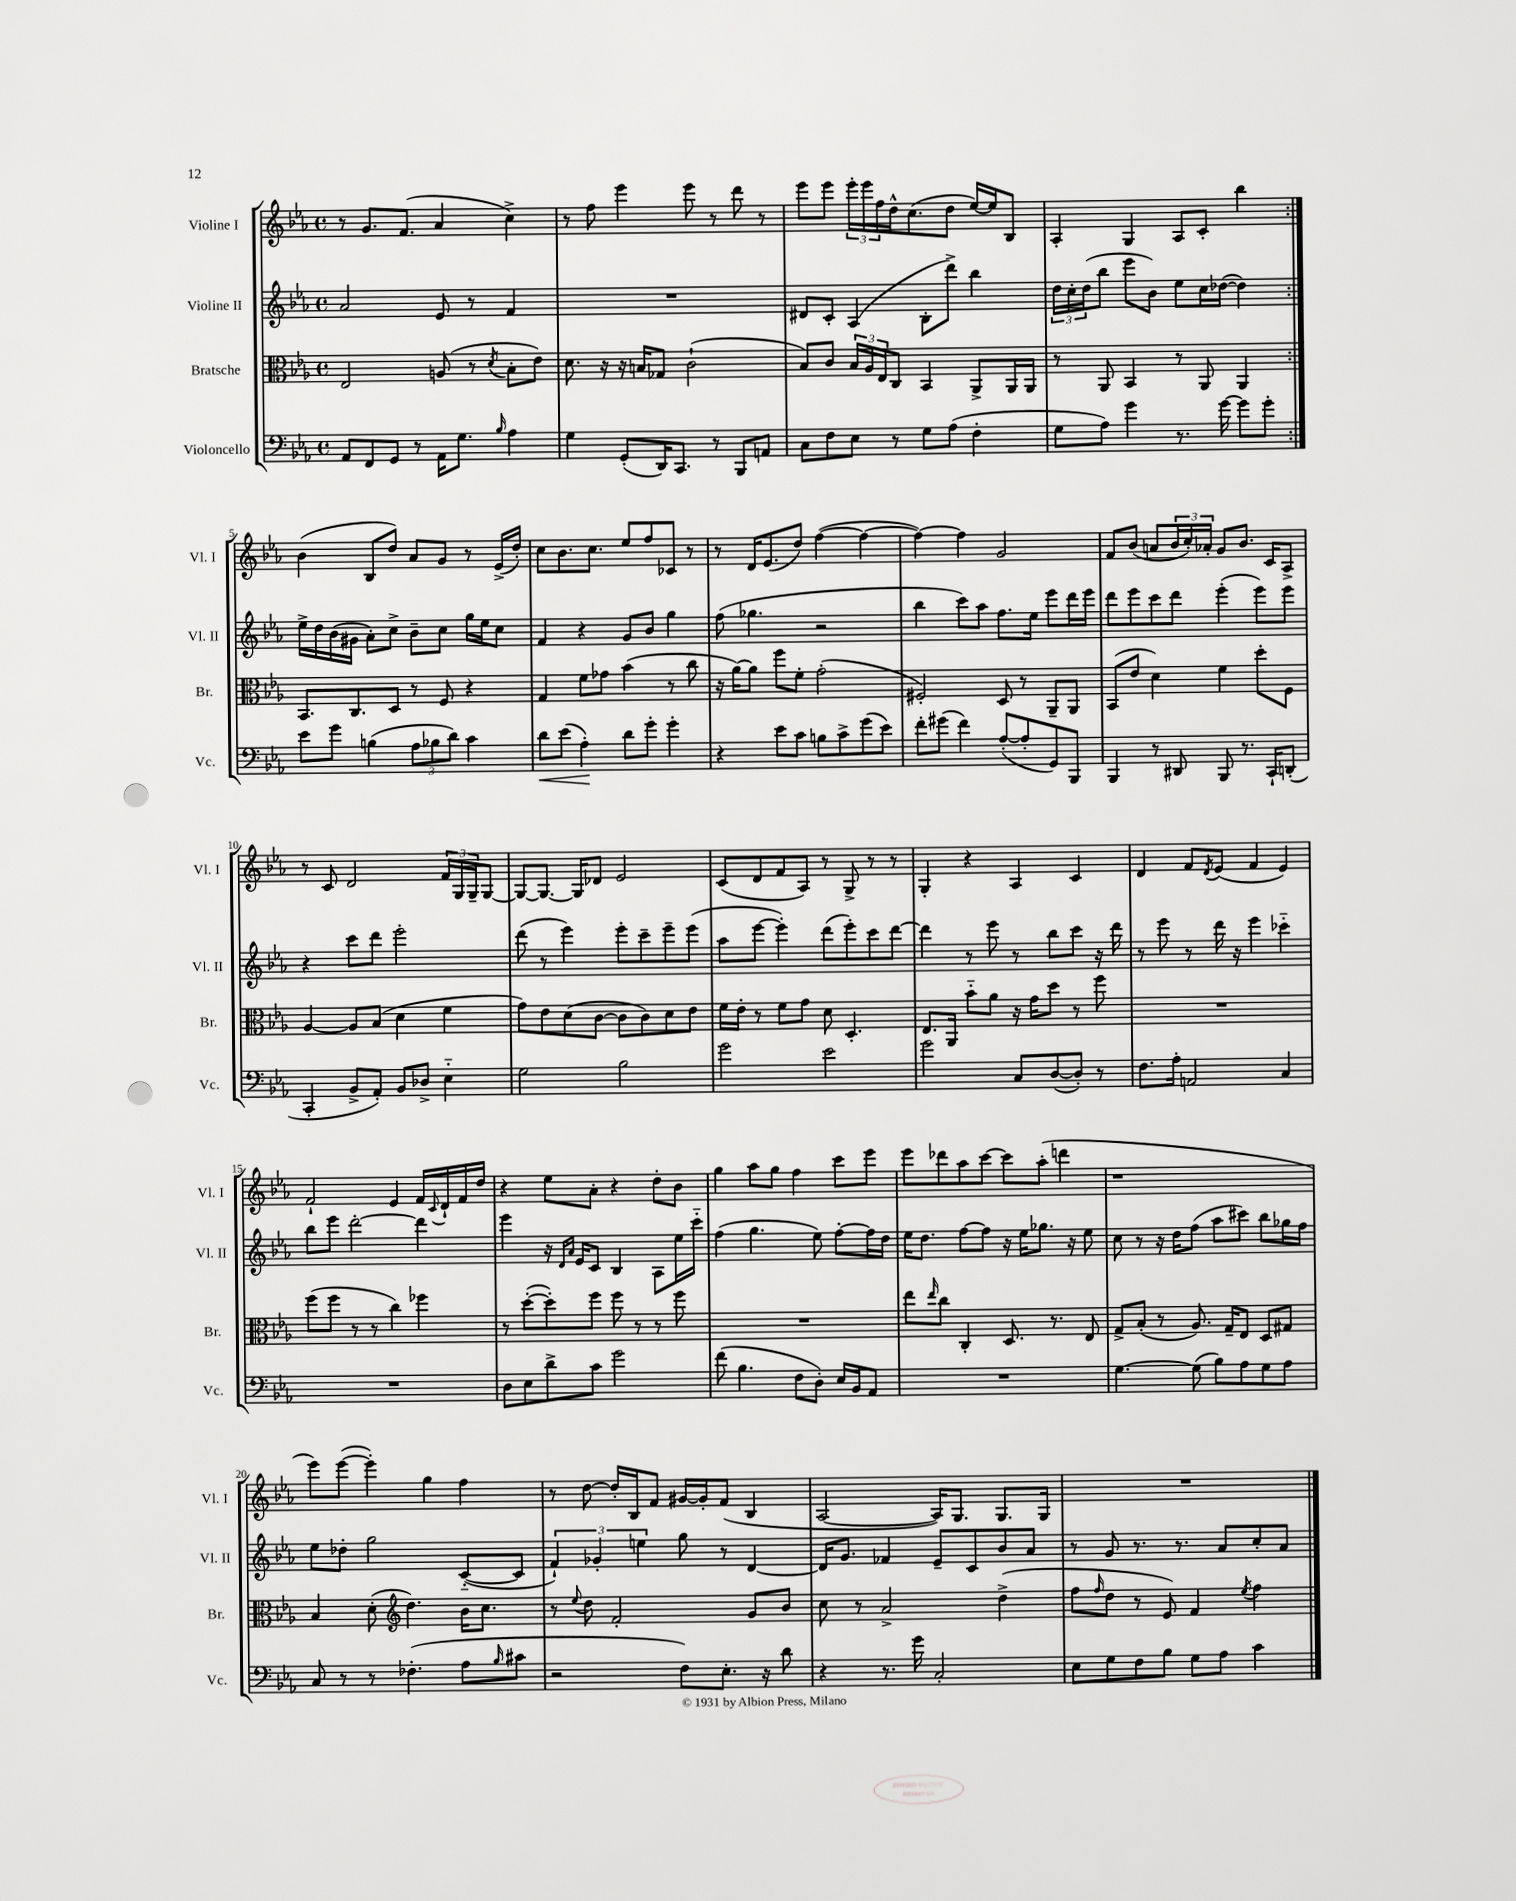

**kern	**dynam	**kern	**kern	**kern
*part4	*part4	*part3	*part2	*part1
*staff4	*staff4	*staff3	*staff2	*staff1
*I"Violoncello	*	*I"Bratsche	*I"Violine II	*I"Violine I
*I'Vc.	*	*I'Br.	*I'Vl. II	*I'Vl. I
*clefF4	*	*clefC3	*clefG2	*clefG2
*k[b-e-a-]	*	*k[b-e-a-]	*k[b-e-a-]	*k[b-e-a-]
*M4/4	*	*M4/4	*M4/4	*M4/4
*met(c)	*	*met(c)	*met(c)	*met(c)
=1	=1	=1	=1	=1
8AA-/L	.	2E-/	2a-/	8r
8FF/	.	.	.	8.g/L
8GG/J	.	.	.	.
.	.	.	.	(8.f/J
8r	.	.	.	.
16AA-\KL	.	(8An/	8e-/	4a-/
8.G\J	.	.	.	.
.	.	8r	8r	.
16qqB-/	.	8qd/	.	.
4A-\	.	8B-'\L	4f/	4cc^\)
.	.	8e-\J)	.	.
=2	=2	=2	=2	=2
4G\	.	8.d\	1r	8r
.	.	.	.	8ff\
.	.	16r	.	.
(8GG'/L	.	16r	.	4eee-\
.	.	16Bn/KL	.	.
16DD/K)	.	8G-X/J	.	.
8.CC/J	.	.	.	.
.	.	(2c`\	.	8eee-\
8r	.	.	.	8r
8BBB-/L	.	.	.	8ddd\
8AAn/J	.	.	.	8r
=3	=3	=3	=3	=3
8C\L	.	8B-/L)	8d#X/L	8eee-\L
8F\	.	8c/J	8c'/J	8eee-\J
8E-\J	.	24B-/LL	(4A-/	24eee-'\LL
.	.	24A-/	.	24eee-\
.	.	24E-/J	.	24ff\
8r	.	8C/J	.	16dd^^\J
.	.	.	.	(8.cc\
8G\L	.	4BB-/	8B-'\L	.
(8A-\J	.	.	8ddd^\J)	8dd\J
4F'\	.	8AA-^/L	4bb-\	[16ee-/LL)
.	.	.	.	16ee-/J]
.	.	16AA-/L	.	8B-/J
.	.	16AA-/JJ	.	.
=4	=4	=4	=4	=4
8G\L	.	8r	24dd\LL	4A-'/
.	.	.	24cc'\	.
.	.	.	(24dd\J	.
8A-\J)	.	8AA-/	8bb-\J	.
4g\	.	4BB-/	8eee-\L	4G/
.	.	.	8b-\J)	.
8.r	.	8r	8ee-\L	8A-/L
.	.	8AA-/	16cc\L	8c'/J
[16g\	.	.	([16dd-X\JJ	.
8g\L]	.	4AA-/	4dd-\])	4bb-\
8g'\J	.	.	.	.
!!LO:LB:g=z
=5:|!	=5:|!	=5:|!	=5:|!	=5:|!
8e-\L	.	8.BB-/L	16ee-^\LL	(4b-\
.	.	.	16dd\	.
8g\J	.	.	(16b-\	.
.	.	8.C/	16g#X\JJ	.
(4Bn\	.	.	8a-'\L)	8B-/L
.	.	8D/J	8cc^\J	8dd/J)
12A-\L	.	8r	8b-~\L	8a-/L
12B-X\	.	.	.	.
.	.	8F/	8cc\J	8g/J
12d\J)	.	.	.	.
4c\	.	4r	16gg\LL	8r
.	.	.	16ee-\J	.
.	.	.	8cc\J	(16e-^/LL
.	.	.	.	16dd'/JJ)
=6	=6	=6	=6	=6
!	!LO:HP:b	!	!	!
8d\L	<	4G/	4f/	8cc\L
(8e-\J	.	.	.	8.b-\
4A-'\)	.	8f\L	4r	.
.	.	.	.	8.cc\J
.	.	8g-X\J	.	.
8d\L	[	(4b-\	8g/L	8ee-/L
8g'\J	.	.	8b-/J	8ff/
4g'\	.	8r	4gg\	8c-X/J
.	.	8cc\	.	8r
=7	=7	=7	=7	=7
4r	.	16r	(8ff\	8r
.	.	[16a-\KL)	.	.
.	.	8a-\J]	4.gg-X\	16d/KL
.	.	.	.	(8.e-/
8e-\L	.	8ff\L	.	.
8c\J	.	8f'\J	.	8dd/J)
8Bn\L	.	(2g'\	2r	([4ff\
8c^\	.	.	.	.
(8g\	.	.	.	4ff\_
8e-\J)	.	.	.	.
=8	=8	=8	=8	=8
8f'\L	.	2F#X'/)	4bb-\	4ff\_)
(8g#X\J	.	.	.	.
4f\)	.	.	8ccc\L)	4ff\]
.	.	.	8aa-\J	.
([8A-'/L	.	8D/	8.ff\L	2g/
8A-'/]	.	8r	.	.
.	.	.	16ee-\Jk	.
8GG/)	.	8AA-~/L	8eee-\L	.
8BBB-/J	.	8AA-/J	16ddd\L	.
.	.	.	16eee-\JJ	.
=9	=9	=9	=9	=9
4BBB-/	.	(8BB-/L	8ddd\L	8f/L
.	.	8e-/J	8eee-\	(8b-/J
8r	.	4d\)	8ccc\	8an/L
8DD#X/	.	.	8ddd\J	24b-/L
.	.	.	.	24cc'/)
.	.	.	.	24a-X'/JJ
8BBB-/	.	4f\	(4eee-'\	8g/L
8.r	.	.	.	8.b-/J
.	.	8dd'\L	8eee-\L)	.
16CC`/KL	.	.	.	16c/KL
(8DDn'/J	.	8F\J	8eee-\J	8A-^/J
!!LO:LB:g=z
=10	=10	=10	=10	=10
4CC'/	.	[4A-/	4r	8r
.	.	.	.	8c/
8BB-^/L	.	8A-/L]	8ccc\L	2d/
8AA-'/J)	.	(8B-/J	8ddd\J	.
8BB-/L	.	4d\	2eee-'\	.
8D-X^/J	.	.	.	.
4E-\	.	4f\	.	24f/LL
.	.	.	.	24G/
.	.	.	.	24G~/J
.	.	.	.	[8G/J
=11	=11	=11	=11	=11
2G\	.	8g\L)	(8ddd\	8G/L_
.	.	8e-\	8r	8.G/J_
.	.	(8d\	4eee-\)	.
.	.	.	.	16G/KL]
.	.	[8c\J	.	8d-X/J
2B-\	.	8c\L]	8eee-'\L	2e-/
.	.	8c\)	8ccc~\	.
.	.	8d\	8eee-~\	.
.	.	8e-\J	(8eee-\J	.
=12	=12	=12	=12	=12
2g\	.	16f\LL	8aa-\L	(8c/L
.	.	16e-'\JJ	.	.
.	.	8r	[8eee-\J	8d/
.	.	8f\L	4eee-'\])	8f/
.	.	8g\J	.	8A-/J)
2e-\	.	8d\	(8ddd\L	8r
.	.	4.D'/	8eee-'\)	8G^/
.	.	.	8ccc\	8r
.	.	.	[8ddd\J	8r
=13	=13	=13	=13	=13
2g\	.	8.E-/L	4ddd\]	4G'/
.	.	16AA-/Jk	.	.
.	.	8b-\L	8r	4r
.	.	8a-\J	8eee-\	.
8C/L	.	16r	8r	4A-/
.	.	16g\KL	.	.
([8D/	.	8dd\J	8bb-\L	.
8D'/J])	.	8r	8ccc\J	4c/
8r	.	8ff\	16r	.
.	.	.	16ddd\	.
=14	=14	=14	=14	=14
8.F\L	.	1r	8r	4d/
.	.	.	8eee-\	.
16A-'\Jk	.	.	.	.
2AAn/	.	.	8r	8f/L
.	.	.	.	8qd/
.	.	.	16ddd\	(8e-/J
.	.	.	16r	.
.	.	.	4eee-\	4f/
4C/	.	.	4ccc-X\	4e-/)
!!LO:LB:g=z
=15	=15	=15	=15	=15
1r	.	(8ff\L	8bb-\L	2f`/
.	.	8ff\J	8eee-\J	.
.	.	8r	[2ddd'\	.
.	.	8r	.	.
.	.	4cc\)	.	4e-/
.	.	4ff-X\	4ddd\]	16f/LL
.	.	.	.	8qqc/
.	.	.	.	16d`/
.	.	.	.	16f/
.	.	.	.	16dd/JJ
=16	=16	=16	=16	=16
8D\L	.	8r	4eee-\	4r
8E-\	.	([8dd'\L	.	.
8d^\	.	8dd'\])	16r	8ee-\L
.	.	.	16qqd/LL	.
.	.	.	16qqa-/JJ	.
.	.	.	16e-/KL	.
8c\J	.	8ff\J	8c/J	8a-'\J
2g\	.	8ff\	4B-/	4r
.	.	8r	.	.
.	.	8r	8A-\L	8dd'\L
.	.	8ff\	16ee-\L	8b-\J
.	.	.	16ccc\JJ	.
=17	=17	=17	=17	=17
(8f\	.	1r	(4ff\	4gg\
4.B-\	.	.	.	.
.	.	.	4.gg\	8aa-\L
.	.	.	.	8gg\J
8F\L	.	.	.	4ff\
8D'\J)	.	.	8ee-\)	.
16E-/LL	.	.	[8ff'\L	8ccc\L
16BB-/J	.	.	.	.
8AA-/J	.	.	16ff\L]	8eee-\J
.	.	.	16dd\JJ	.
=18	=18	=18	=18	=18
1r	.	8ee-\L	16ee-\KL	8eee-\L
.	.	.	8.dd\J	.
.	.	16qqee-/	.	.
.	.	8cc\J	.	8ddd-X\
.	.	4C'/	[8ff\L	8aa-\
.	.	.	8ff\J]	[8ccc\J
.	.	8.D/	16r	8ccc\L]
.	.	.	16ee-\KL	.
.	.	.	8.gg-X\J	(8aa-'\J
.	.	8.r	.	.
.	.	.	.	4dddn\
.	.	.	16r	.
.	.	8E-/	8ee-\	.
=19	=19	=19	=19	=19
[4.G\	.	8G^/L	8cc\	1r
.	.	(8B-'/J	8r	.
.	.	8r	16r	.
.	.	.	16dd\KL	.
(8G\]	.	8.A-/)	(8ff\J	.
8B-\L)	.	.	8aa-\L	.
.	.	16G~/KL	.	.
8A-\	.	8E-/J	8ccc#X\J)	.
8G\	.	8D/L	8bb-\L	.
8A-\J	.	8G#X/J	16gg-X\L	.
.	.	.	16ff\JJ	.
!!LO:LB:g=z
=20	=20	=20	=20	=20
8C/	.	4B-/	8ee-\L	8eee-\L)
8r	.	.	8dd-X'\J	([8eee-\J
8r	.	(8d'\	2gg\	4eee-'\])
*	*	*clefG2	*	*
(4.F-X'\	.	4.dd\)	.	.
.	.	.	.	4gg\
8A-\L	.	16b-\KL	([8c/L	4ff\
.	.	8.cc\J	.	.
16qqB-/	.	.	.	.
8c#X\J	.	.	8c/J]	.
=21	=21	=21	=21	=21
2r	.	8r	6f`/)	8r
.	.	8qqee-/	.	.
.	.	8dd\	.	[8dd\
.	.	.	6g-X'/	.
.	.	2f'/	.	16dd'/LL]
.	.	.	.	16B-/J
.	.	.	6een\	.
.	.	.	.	8f/J
8F\L)	.	.	8gg\	[16g#X/LL
.	.	.	.	16g#'/J]
8.E-'\J	.	.	8r	(8f/J
.	.	8g/L	[4d/	4B-/
16r	.	.	.	.
8d\	.	8b-/J	.	.
=22	=22	=22	=22	=22
4r	.	8cc\	16d/KL]	[2A-/
.	.	.	8.g/J	.
.	.	8r	.	.
8.r	.	2a-^/	4f-X/	.
16g\	.	.	.	.
2C'/	.	.	8e-~/L	16A-/KL])
.	.	.	.	8.G/J
.	.	.	8c/	.
.	.	(4dd^\	8b-/	8.G/L
.	.	.	8a-/J	.
.	.	.	.	16G/Jk
=23	=23	=23	=23	=23
8E-\L	.	8ff\L	8r	1r
.	.	16qqff/	.	.
8G\	.	8dd\J	8g/	.
8F\	.	8r	8.r	.
8B-\J	.	8e-/)	.	.
.	.	.	8.r	.
8G\L	.	4f/	.	.
8A-\J	.	.	8a-/L	.
.	.	8qee-/	.	.
4c\	.	4ff\	8cc'/	.
.	.	.	8a-/J	.
==	==	==	==	==
*-	*-	*-	*-	*-
